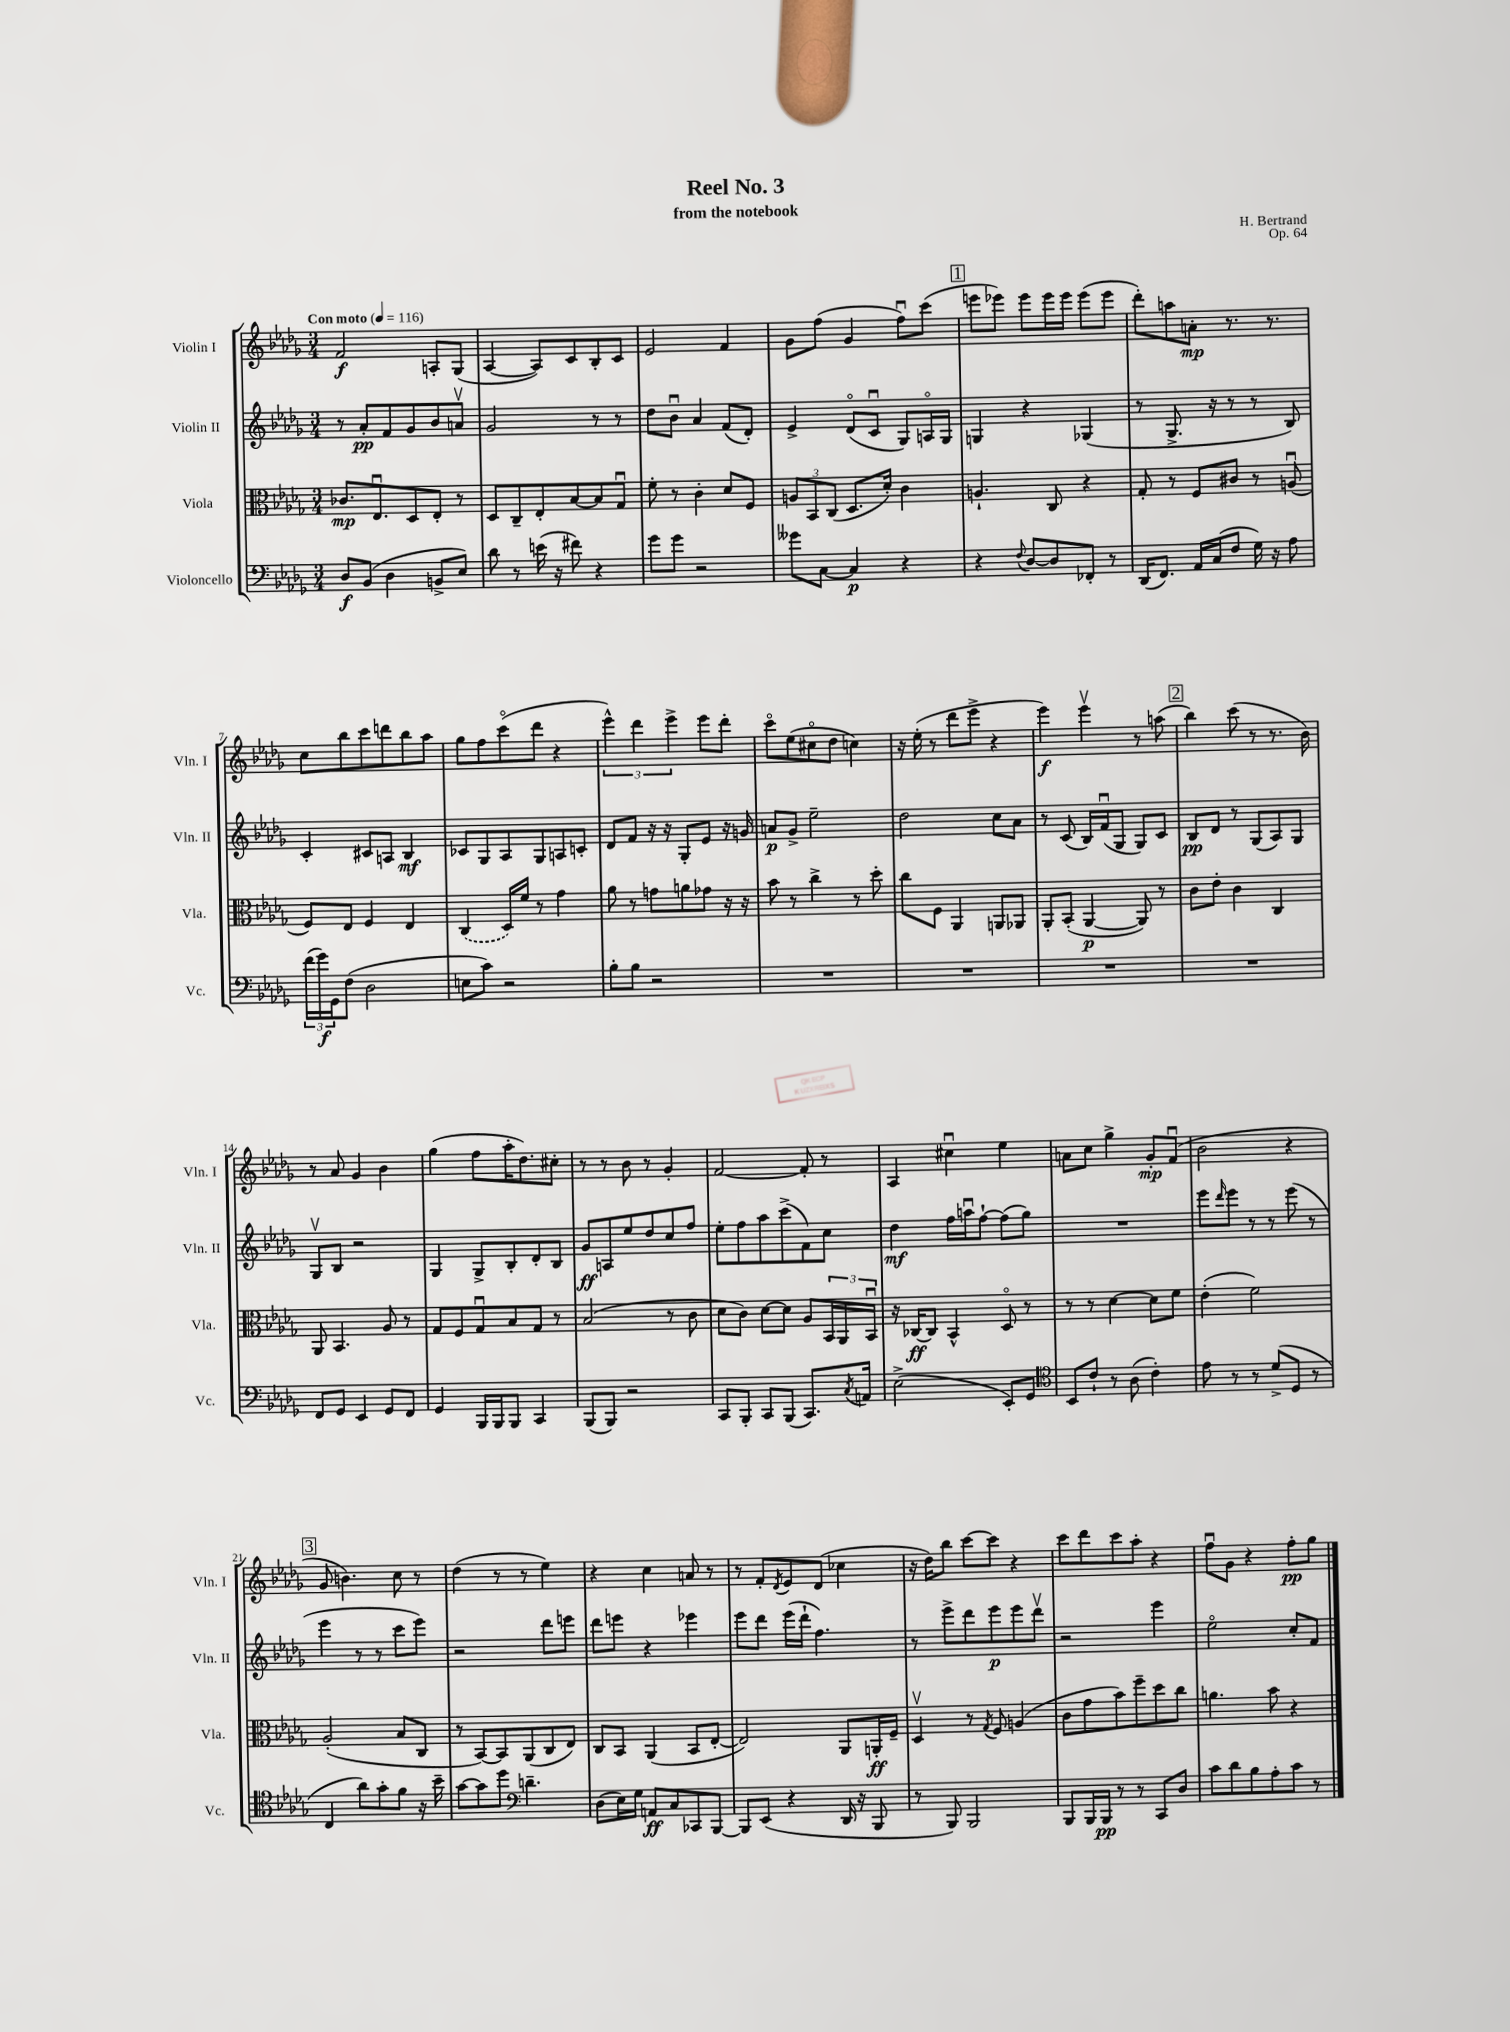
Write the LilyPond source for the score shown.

\header { title = "Reel No. 3" composer = "H. Bertrand" subtitle = "from the notebook" opus = "Op. 64" }
<<
\new StaffGroup <<
\new Staff = "s0" \with { instrumentName = "Violin I" shortInstrumentName = "Vln. I" } {
    \clef treble \key des \major \numericTimeSignature \time 3/4 \tempo "Con moto" 4 = 116
    f'2\f a8-. ges8( |
    aes4~ aes8) c'8 bes8-. c'8 |
    ees'2 f'4 |
    ges'8 f''8( ges'4 f''8\downbow) c'''8( |
    \mark \markup { \box "1" } e'''8 ees'''8) ees'''8 ees'''16 ees'''16 ees'''8( ees'''8 |
    des'''8-.) a''8 a'8-.\mp r8. r8. |
    c''8 bes''8 c'''8 d'''8 bes''8 aes''8 |
    ges''8 f''8 c'''8\flageolet( des'''8 r4 |
    \tuplet 3/2 { ees'''4-^) des'''4 ees'''4-> } ees'''8 des'''8-. |
    c'''8\flageolet ees''8( cis''8\flageolet des''8 c''4) |
    r16 ees''16-.( r8 des'''8 ees'''8-> r4 |
    ees'''4\f) ees'''4\upbow r8 a''8( |
    \mark \markup { \box "2" } bes''4) c'''8( r8 r8. bes'16) |
    r8 aes'8 ges'4 bes'4 |
    ges''4( f''8 aes''16-. des''8.) cis''8-. |
    r8 r8 bes'8 r8 ges'4-. |
    f'2~ f'8-. r8 |
    aes4 cis''4\downbow ees''4 |
    a'8 c''8 ges''4-> ges'8-.\mp f'8\downbow( |
    bes'2 r4 |
    \mark \markup { \box "3" } ges'8 b'4.) c''8 r8 |
    des''4( r8 r8 ees''4) |
    r4 c''4 a'8 r8 |
    r8 f'8-. \acciaccatura { des'8 } ees'8 des'8( ces''4 |
    r16 des''16) bes''8 c'''8~ c'''8 r4 |
    c'''8 des'''8 c'''8 aes''8-. r4 |
    f''8\downbow ges'8 r4 f''8-.\pp ges''8 \bar "|." |
}
\new Staff = "s1" \with { instrumentName = "Violin II" shortInstrumentName = "Vln. II" } {
    \clef treble \key des \major \numericTimeSignature \time 3/4
    r8 aes'8-.\pp f'8 ges'8 bes'8 a'8\upbow |
    ges'2 r8 r8 |
    des''8 bes'8\downbow aes'4 f'8( des'8-.) |
    ees'4-> des'8\flageolet( c'8\downbow ges8) a16\flageolet ges16 |
    \mark \markup { \box "1" } g4 r4 ges4( |
    r8 ges8.-> r16 r8 r8 bes8) |
    c'4-. cis'8 a8 bes4\mf |
    ces'8 ges8 aes8 ges8 a8 c'8-. |
    des'8 f'8 r16 r16 ges8-. ees'8 r16 g'16 |
    a'8\p ges'8-> ees''2-- |
    des''2 c''8 aes'8 |
    r8 c'8( bes16) f'16\downbow( ges8 ges8) c'8 |
    \mark \markup { \box "2" } bes8\pp des'8 r8 ges8( aes8) ges8 |
    ges8\upbow bes8 r2 |
    ges4 ges8-> bes8-. des'8-. bes8 |
    ges'8\ff a8 ees''8 des''8 c''8 f''8 |
    ees''8-. f''8 aes''8 c'''8->( f'8) c''8 |
    des''4\mf f''16 a''16\downbow f''8~-! f''8( ges''8) |
    R2. |
    ees'''8 \grace { des'''16 } ees'''8 r8 r8 ees'''8( r8 |
    \mark \markup { \box "3" } ees'''4 r8 r8 c'''8 ees'''8) |
    r2 des'''8 e'''8 |
    des'''8 e'''8 r4 ees'''4 |
    ees'''8 des'''8 ees'''16( des'''16-! f''4.) |
    r8 ees'''8-> des'''8 ees'''8\p ees'''8 des'''8\upbow |
    r2 ees'''4 |
    ees''2\flageolet c''8-. f'8 \bar "|." |
}
\new Staff = "s2" \with { instrumentName = "Viola" shortInstrumentName = "Vla." } {
    \clef alto \key des \major \numericTimeSignature \time 3/4
    ces'8.\mp ees8.\downbow des8 ees8-. r8 |
    des8 c8-- ees8-. bes8~ bes8 ges8\downbow |
    f'8-. r8 c'4-. des'8 f8 |
    \tuplet 3/2 { a8 bes,8 c8( } des8. des'16-.) c'4 |
    \mark \markup { \box "1" } a4.-! c8 r4 |
    ges8-. r8 f8 cis'8 r8 a8\downbow( |
    f8) ees8 f4 ees4 |
    \once \slurDashed c4( des16) f'16 r8 ges'4 |
    aes'8 r8 g'8 a'8 ges'8 r16 r16 |
    bes'8 r8 c''4-> r8 des''8-. |
    c''8 f8 aes,4 a,8 aes,8 |
    aes,8-. bes,8-.( aes,4~\p aes,8) r8 |
    \mark \markup { \box "2" } c'8 ees'8-. c'4 c4 |
    aes,8 bes,4. aes8 r8 |
    ges8 f8 ges8\downbow bes8 ges8 r8 |
    bes2( r8 c'8 |
    des'8 c'8) des'8~ des'8 aes8 \tuplet 3/2 { bes,16 aes,16 bes,16\downbow } |
    r16 ces16~\ff ces8 bes,4-^ des8\flageolet r8 |
    r8 r8 des'4~ des'8 f'8 |
    ees'4-.( f'2) |
    \mark \markup { \box "3" } aes2-.( bes8 c8 |
    r8 bes,8~) bes,8 aes,8( c8 ees8) |
    c8 bes,8 aes,4( bes,8 ees8~-. |
    ees2) aes,8 a,16-.\ff f16-- |
    des4\upbow r8 \acciaccatura { ges8 } f8 a4( |
    c'8 ges'8 bes'8) f''8-- des''8 c''8 |
    a'4. bes'8 r4 \bar "|." |
}
\new Staff = "s3" \with { instrumentName = "Violoncello" shortInstrumentName = "Vc." } {
    \clef bass \key des \major \numericTimeSignature \time 3/4
    des8\f bes,8( des4 b,8-> ees8) |
    des'8 r8 e'16( r16 fis'8) r4 |
    ges'8 ges'8 r2 |
    geses'8 c8~ c4\p r4 |
    \mark \markup { \box "1" } r4 \appoggiatura { f8 } des8~ des8 fes,8-. r8 |
    des,16( f,8.) aes,16 c16( f8 ges16) r16 aes8 |
    \tuplet 3/2 { f'16( ges'16\f) ges,16 } f8( des2 |
    e8 c'8) r2 |
    bes8-. bes8 r2 |
    R2. |
    R2. |
    R2. |
    \mark \markup { \box "2" } R2. |
    f,8 ges,8 ees,4 ges,8 f,8 |
    ges,4 bes,,16 bes,,16 bes,,8 c,4 |
    bes,,8( bes,,8) r2 |
    c,8 bes,,8-. c,8 bes,,8( c,8.) \acciaccatura { c8 } a,16 |
    ees2->( ees,8-.) ges,8 |
    \clef tenor bes,8 c'8-! r8 aes8( c'4-.) |
    ees'8 r8 r8 des'8->( des8 r8 |
    \mark \markup { \box "3" } c4 aes'8) ges'8-. f'8 r16 bes'16-- |
    ges'8~ ges'8 des''8 \clef bass d'4.-- |
    des8( ees16) ges16 a,8\ff c8 ces,8 bes,,8~ |
    bes,,8 ees,8( r4 des,16 r16 bes,,8 |
    r8 bes,,8) bes,,2 |
    bes,,8 bes,,16 bes,,16\pp r8 r8 c,8 des8 |
    c'8 des'8 bes8 aes8-. c'8 r8 \bar "|." |
}
>>
>>
